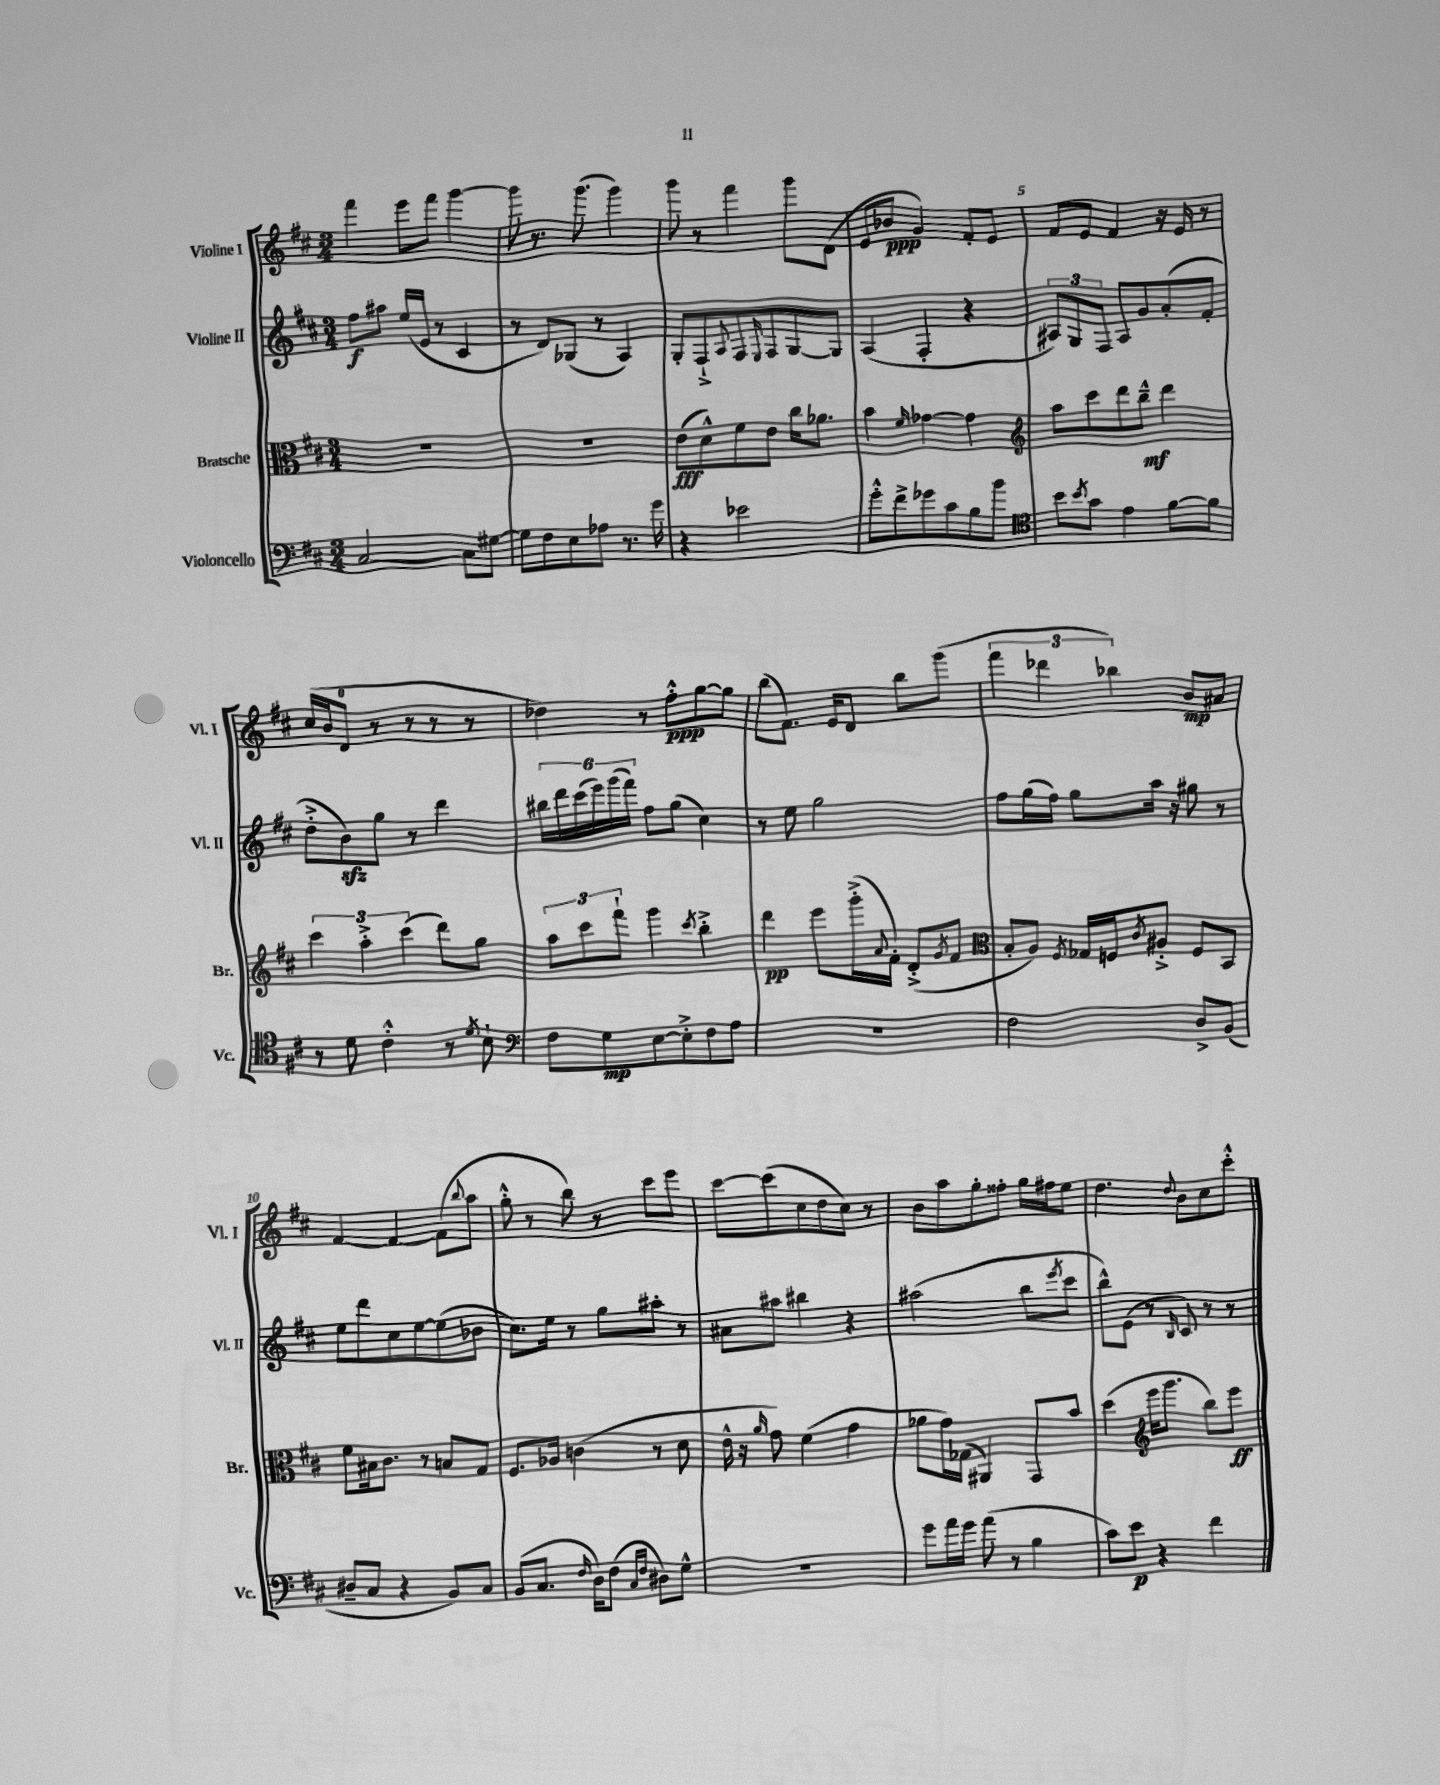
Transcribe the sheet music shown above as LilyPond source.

<<
\new StaffGroup <<
\new Staff = "s0" \with { instrumentName = "Violine I" shortInstrumentName = "Vl. I" } {
    \clef treble \key d \major \numericTimeSignature \time 3/4
    fis'''4 e'''8 fis'''8 g'''4~ |
    g'''8 r8. g'''8.( g'''4) |
    g'''8 r8 fis'''4 g'''8 d'8( |
    e'8 bes'8\ppp g'4) fis'8-. e'8 |
    fis'8 e'8 fis'4 r16 e'16 r8 |
    cis''16( b'16 d'8-0 r8 r8 r8 r8 |
    des''4) r8 fis''8-.-^\ppp g''8~ g''8 |
    b''8( fis'8.) e'16 d'8 b''8 g'''8( |
    \tuplet 3/2 { fis'''4 des'''4 bes''4) } b'8\mp ais'8 |
    fis'4~ fis'4~ fis'8( \appoggiatura { b''8 } a''8 |
    g''8-.-^ r8 b''8) r8 cis'''8 e'''8 |
    cis'''8~ cis'''8( cis''8 d''8 cis''8) r8 |
    b'8 a''8 g''8-. fisis''8-. g''16 fis''16 e''8 |
    d''4. \appoggiatura { d''8 } b'8 cis''8 cis'''8-.-^ \bar "|." |
}
\new Staff = "s1" \with { instrumentName = "Violine II" shortInstrumentName = "Vl. II" } {
    \clef treble \key d \major \numericTimeSignature \time 3/4
    fis''8\f ais''8 e''16( e'16 r8 cis'4 |
    r8 d'8) ges8( r8 a4) |
    g8-. fis8-!-> \appoggiatura { a8 } fis8 \grace { e16 } fis8 g8~ g8 |
    a4( fis4-. r4 |
    \tuplet 3/2 { ais8) g8 fis8 } ais8 g'8 a'8-.( fis'8-. |
    d''8-.-> b'8\sfz) g''8 r8 d'''4 |
    \tuplet 6/4 { bis''16 d'''16 cis'''16( e'''16) g'''16( fis'''16) } fis''8 g''8( cis''4) |
    r8 e''8 g''2 |
    fis''8 g''16( fis''16) g''8 a''16 r16 gis''8 r8 |
    e''8 d'''8 cis''8 e''8~ e''8( bes'8 |
    cis''8.) e''16 r8 g''8 ais''8-. r8 |
    ais'8 ais''8 bis''4 r4 |
    ais''2( b''8 \acciaccatura { e'''8 } cis'''8 |
    b''8-^) e'8( r8 \grace { b16 } cis'8) r8 r8 \bar "|." |
}
\new Staff = "s2" \with { instrumentName = "Bratsche" shortInstrumentName = "Br." } {
    \clef alto \key d \major \numericTimeSignature \time 3/4
    R2. |
    R2. |
    e'8\fff( d'8-^) fis'8 e'8 cis''16 aes'8. |
    b'4 \grace { fis'16 } ges'4~ ges'4 |
    \clef treble a''8 cis'''8 d'''8 b''8---^\mf d'''4 |
    \tuplet 3/2 { cis'''4 a''4-.-> cis'''4( } d'''8) g''8 |
    \tuplet 3/2 { a''8 cis'''8 fis'''8-! } g'''4 \acciaccatura { cis'''8 } b''4-.-> |
    d'''4\pp e'''8 g'''16-.->( \appoggiatura { a'8 } fis'16-.) d'8-.->( \acciaccatura { g'8 } fis'8 |
    \clef alto b8-. a8) \acciaccatura { fis8 } ges16 f16 \acciaccatura { cis'8 } ais8-.-> f8 b,8 |
    fis'8 bis16 cis'8. r8 b8 g8 |
    fis8. aes16 c'4( r8 d'8 |
    e'16-^ r16 \grace { a'16 } g'8) fis'4( g'4 |
    aes'8 g'16) ges16( ais,4) g,8 b'8 |
    d''4( \clef treble e'''16 g'''8. b''8) e'''8\ff \bar "|." |
}
\new Staff = "s3" \with { instrumentName = "Violoncello" shortInstrumentName = "Vc." } {
    \clef bass \key d \major \numericTimeSignature \time 3/4
    cis2~ cis8 gis8~ |
    gis8 fis8 e8 aes8 r8. g'16 |
    r4 ees'2 |
    g'8-.-^ fis'8-> ges'8 cis'8 b8 b'8 |
    \clef tenor b'8 \acciaccatura { b'8 } g'8 e'4 fis'8~ fis'8 |
    r8 d'8 cis'4-.-^ r8 \acciaccatura { d'8 } b8-! |
    \clef bass fis8 g8\mp e8~ e8-.-> fis8 a8 |
    R2. |
    fis2 d8-> b,8( |
    dis8-- cis8 r4 b,8) cis8 |
    b,8( cis8. \grace { fis16 } d16) fis8( \grace { cis16 fis16 } dis8) g8-^ |
    R2. |
    g'8 a'16 g'16 a'8( r8 b4 |
    cis'8) e'8\p r4 fis'4 \bar "|." |
}
>>
>>
\layout { \context { \Score \override BarNumber.break-visibility = ##(#f #t #t) barNumberVisibility = #(every-nth-bar-number-visible 5) } }
